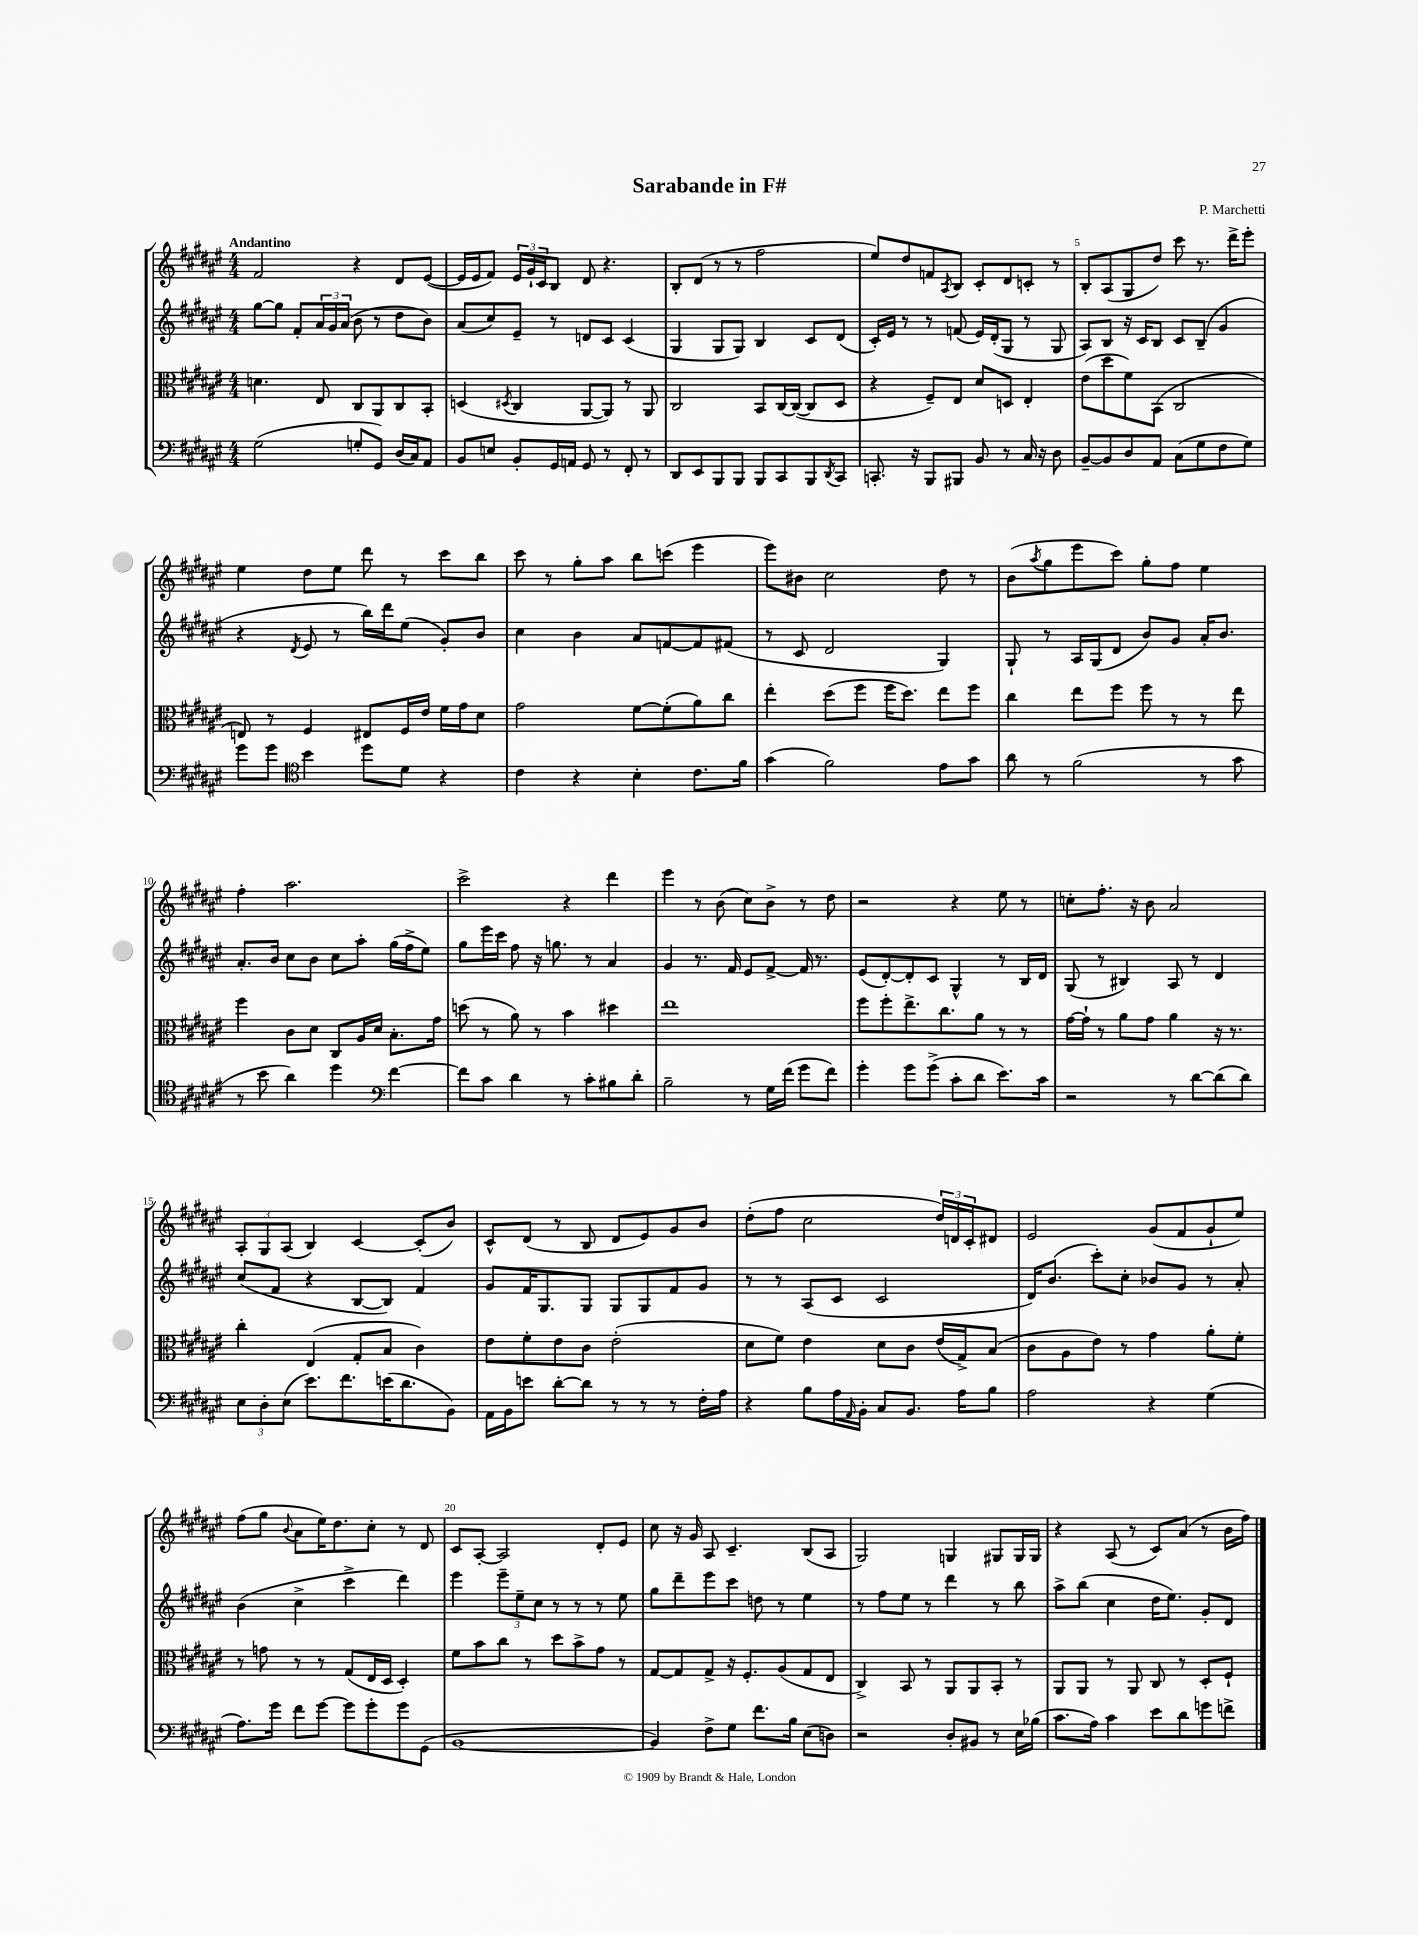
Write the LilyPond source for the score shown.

\header { title = "Sarabande in F#" composer = "P. Marchetti" }
<<
\new StaffGroup <<
\new Staff = "s0" {
    \clef treble \key fis \major \numericTimeSignature \time 4/4 \tempo "Andantino"
    fis'2 r4 dis'8 eis'8~( |
    eis'16 eis'16 fis'8) \tuplet 3/2 { eis'16 gis'16-! cis'16 } b8 dis'8 r4. |
    b8-. dis'8( r8 r8 fis''2 |
    eis''8) dis''8 f'8 \acciaccatura { ais8 } b8 cis'8-. dis'8 c'8-. r8 |
    b8-. ais8( gis8 dis''8) cis'''8 r8. dis'''16-> eis'''8-. |
    eis''4 dis''8 eis''8 dis'''8 r8 cis'''8 b''8 |
    cis'''8 r8 gis''8-. ais''8 b''8 c'''8( eis'''4 |
    eis'''8) bis'8 cis''2 dis''8 r8 |
    b'8( \acciaccatura { ais''8 } gis''8 eis'''8 cis'''8) gis''8-. fis''8 eis''4 |
    fis''4-. ais''2. |
    cis'''2-> r4 dis'''4 |
    eis'''4 r8 b'8( cis''8) b'8-> r8 dis''8 |
    r2 r4 eis''8 r8 |
    c''8-. fis''8.-. r16 b'8 ais'2 |
    \tuplet 3/2 { ais8-. gis8 ais8( } b4) cis'4~ cis'8-.( b'8) |
    cis'8-^ dis'8( r8 b8 dis'8 eis'8) gis'8 b'8 |
    dis''8-.( fis''8 cis''2 \tuplet 3/2 { dis''16) d'16 cis'16-. } dis'8 |
    eis'2 gis'8( fis'8 gis'8-! eis''8) |
    fis''8( gis''8 \appoggiatura { b'8 } ais'8 eis''16) dis''8. cis''8-. r8 dis'8 |
    cis'8 ais8~-. ais2 dis'8-. eis'8 |
    cis''8 r16 gis'16 ais8 cis'4.-- b8( ais8 |
    gis2) g4 gis8 gis16 gis16 |
    r4 ais8( r8 cis'8) ais'8( r8 b'16 fis''16) \bar "|." |
}
\new Staff = "s1" {
    \clef treble \key fis \major \numericTimeSignature \time 4/4
    gis''8~ gis''8 fis'8-. \tuplet 3/2 { ais'16 gis'16 ais'16( } b'8 r8 dis''8 b'8) |
    ais'8( cis''8) eis'8-- r8 d'8 cis'8 cis'4( |
    gis4 gis8 gis8) b4 cis'8 dis'8( |
    cis'16-.) eis'16 r8 r8 f'8( eis'16) dis'16-.( gis8 r8 gis8 |
    ais8) b8 r16 cis'16 b8 cis'8 b8--( gis'4 |
    r4 \acciaccatura { dis'8 } eis'8 r8 b''16) dis'''16 eis''8( gis'8-.) b'8 |
    cis''4 b'4 ais'8 f'8~ f'8 fis'8( |
    r8 cis'8 dis'2 gis4) |
    gis8-! r8 ais16 gis16( dis'8 b'8) gis'8 ais'16-. b'8. |
    ais'8.-. b'16 cis''8 b'8 cis''8 ais''8-. gis''16( fis''16-> eis''8) |
    gis''8 eis'''16 cis'''16 fis''8 r16 g''8. r8 ais'4 |
    gis'4 r8. fis'16 eis'8 fis'8~-> fis'16 r8. |
    eis'8( dis'8~-.) dis'8-. cis'8 gis4-^ r8 b16 dis'16 |
    gis8( r8 bis4) ais8 r8 dis'4 |
    cis''8( fis'8 r4 b8~ b8) fis'4 |
    gis'8 fis'16 gis8. gis8 gis8 gis8 fis'8 gis'8 |
    r8 r8 ais8( cis'8 cis'2 |
    dis'16) b'8.( cis'''8-.) cis''8-. bes'8 gis'8 r8 ais'8-. |
    b'4( cis''4-> cis'''4-> dis'''4) |
    eis'''4 \tuplet 3/2 { eis'''8-- eis''8-- cis''8 } r8 r8 r8 eis''8 |
    gis''8 dis'''8-- eis'''8 cis'''8 d''8 r8 eis''4 |
    r8 fis''8 eis''8 r8 dis'''4 r8 b''8 |
    ais''8-> b''8( cis''4 dis''16 eis''8.) gis'8-. dis'8 \bar "|." |
}
\new Staff = "s2" {
    \clef alto \key fis \major \numericTimeSignature \time 4/4
    d'4. eis8 cis8 ais,8 cis8 b,8-. |
    d4( \acciaccatura { dis8 } cis4 ais,8~ ais,8) r8 ais,8 |
    cis2 b,8 cis16~ cis16~( cis8 dis8 |
    r4 fis8--) eis8 dis'8 d8 eis4-. |
    eis'8( dis''8 fis'8) b,8( cis2 |
    e8) r8 fis4 eis8 fis16 eis'16 fis'16 gis'16 dis'8 |
    gis'2 fis'8~ fis'8-.( ais'8) cis''8 |
    eis''4-. dis''8( fis''8 fis''16 dis''8.) eis''8 fis''8 |
    cis''4 eis''8 fis''8 fis''8 r8 r8 eis''8 |
    fis''4 cis'8 dis'8 cis8 ais16 dis'16 b8.-. gis'16 |
    d''8( r8 ais'8) r8 b'4 dis''4 |
    eis''1 |
    fis''8 fis''8-. eis''8.-> cis''8. ais'8 r8 r8 |
    gis'16~ gis'16-! r8 ais'8 gis'8 ais'4 r16 r8. |
    cis''4-. eis4( gis8-. b8 cis'4) |
    eis'8 fis'8-. eis'8 cis'8 eis'2-.( |
    dis'8 fis'8) eis'4 dis'8 cis'8 eis'16( gis16->) b8( |
    cis'8 ais8 eis'8) r8 gis'4 ais'8-. fis'8-. |
    r8 g'8 r8 r8 gis8( eis16 dis16 dis4-.) |
    fis'8 b'8 cis''8 r8 dis''8 b'8-> gis'8 r8 |
    gis8~ gis8 gis8-> r16 fis8.-. ais8( gis8 eis8 |
    cis4->) b,8 r8 ais,8 ais,8 b,8-. r8 |
    ais,8 ais,8 r8 ais,8 cis8 r8 dis8-. fis8-! \bar "|." |
}
\new Staff = "s3" {
    \clef bass \key fis \major \numericTimeSignature \time 4/4
    gis2( g8-. gis,8) dis16( cis16) ais,8 |
    b,8 e8 b,8-. gis,16 a,16 gis,8 r8 fis,8-. r8 |
    dis,8 eis,8 b,,8 b,,8 b,,8 cis,8 b,,8 \acciaccatura { dis,8 } cis,8 |
    c,8.-. r16 b,,8 bis,,8 b,8 r8 cis16 r16 dis8 |
    b,8~-- b,8 dis8 ais,8 cis8( gis8 fis8 gis8) |
    gis'8 gis'8 \clef tenor b'4 dis''8 dis'8 r4 |
    cis'4 r4 b4-. cis'8. fis'16 |
    gis'4( fis'2) eis'8 gis'8 |
    ais'8 r8 fis'2( r8 gis'8 |
    r8 b'8 ais'4) dis''4 \clef bass fis'4~ |
    fis'8 cis'8 dis'4 r8 cis'8-. bis8 dis'8-. |
    b2-- r8 gis16 fis'16( gis'8 fis'8) |
    gis'4-. gis'8 gis'8->( cis'8-. dis'8 eis'8.) cis'16 |
    r2 r8 dis'8~ dis'8( dis'8) |
    \tuplet 3/2 { eis8 dis8-. eis8( } eis'8.) fis'8. e'16( dis'8. b,8) |
    ais,16 b,16 e'8 dis'8~-. dis'8 r8 r8 r8 fis16-. ais16 |
    r4 b8 ais16 \grace { ais,16 } b,16-. cis8 b,8. ais16 b8 |
    ais2 r4 gis4( |
    ais8.) gis'16 fis'8 gis'8~ gis'8 gis'8-. gis'8 gis,8( |
    b,1~ |
    b,4) fis8-> gis8 fis'8. b16 eis8( d8) |
    r2 dis8-. bis,8 r8 eis16 bes16( |
    cis'8. ais16) cis'4 eis'8 dis'8 g'8 f'8-> \bar "|." |
}
>>
>>
\layout { \context { \Score \override BarNumber.break-visibility = ##(#f #t #t) barNumberVisibility = #(every-nth-bar-number-visible 5) } }
